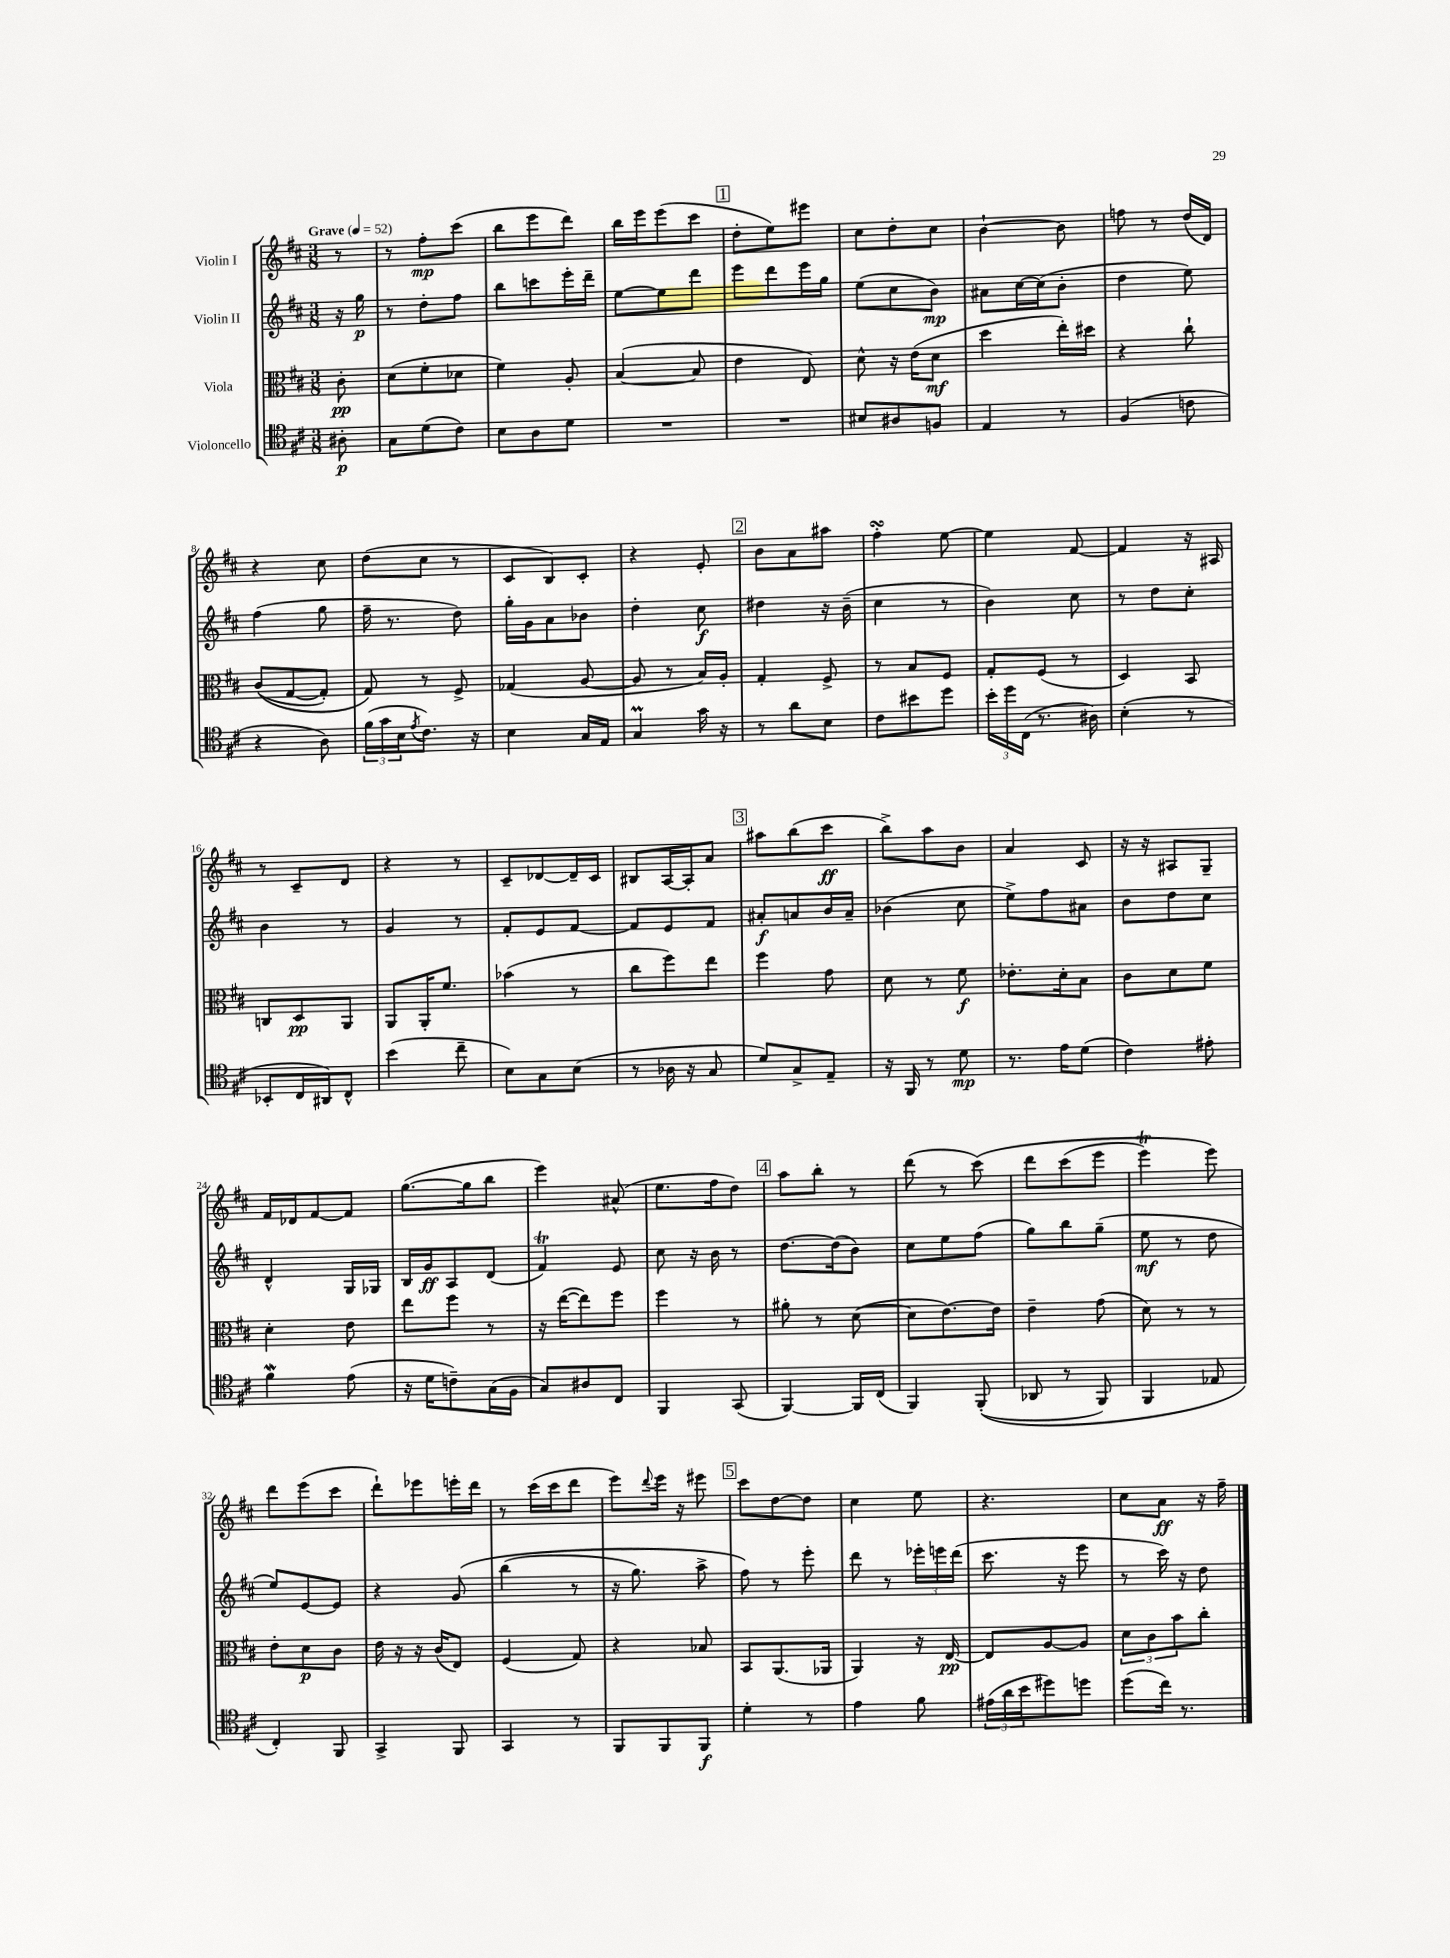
<<
\new StaffGroup <<
\new Staff = "s0" \with { instrumentName = "Violin I" } {
    \clef treble \key d \major \numericTimeSignature \time 3/8 \partial 8 \tempo "Grave" 4 = 52
    r8 |
    r8 fis''8-.\mp cis'''8( |
    b''8 e'''8 d'''8) |
    b''16 e'''16 e'''8( cis'''8 |
    \mark \markup { \box "1" } d''8-. e''8) eis'''8 |
    cis''8 d''8-. cis''8 |
    b'4~-! b'8 |
    f''8 r8 d''16( d'16) |
    r4 cis''8 |
    d''8( cis''8 r8 |
    cis'8 b8) cis'8-. |
    r4 e'8-. |
    \mark \markup { \box "2" } b'8 a'8 ais''8 |
    fis''4-.\turn e''8~ |
    e''4 fis'8~ |
    fis'4 r16 ais16 |
    r8 cis'8-- d'8 |
    r4 r8 |
    cis'8-- des'8~ des'16-- cis'16 |
    bis8 a16~ a16-. a'8 |
    \mark \markup { \box "3" } ais''8 b''8( cis'''8\ff |
    b''8->) a''8 b'8 |
    a'4 cis'8 |
    r16 r16 ais8 g8-- |
    fis'16 des'16 fis'8~ fis'8 |
    g''8.~( g''16 b''8 |
    e'''4) ais'8-^( |
    e''8. fis''16 d''8) |
    \mark \markup { \box "4" } a''8 b''8-. r8 |
    d'''8( r8 cis'''8)\( |
    d'''8 cis'''8( e'''8 |
    e'''4\trill) e'''8\) |
    d'''8 e'''8( cis'''8 |
    d'''8-!) ees'''8 e'''16-. d'''16 |
    r8 cis'''16( cis'''16 d'''8 |
    e'''8) \appoggiatura { d'''8 } e'''16 r16 eis'''8 |
    \mark \markup { \box "5" } cis'''8 d''8~ d''8 |
    cis''4 e''8 |
    r4. |
    cis''8 a'8\ff r16 fis''16-- \bar "|." |
}
\new Staff = "s1" \with { instrumentName = "Violin II" } {
    \clef treble \key d \major \numericTimeSignature \time 3/8 \partial 8
    r16 g''16\p |
    r8 d''8-. fis''8 |
    b''8 c'''8 e'''16-. d'''16-- |
    e''8~ e''8 d'''8 |
    \mark \markup { \box "1" } e'''8 d'''8 e'''16 g''16 |
    e''8( cis''8 b'8\mp) |
    ais'8 cis''16~ cis''16( b'8-. |
    d''4 e''8) |
    fis''4( g''8 |
    fis''16-- r8. d''8) |
    g''16-. g'16 a'8 bes'8 |
    d''4-. cis''8\f |
    \mark \markup { \box "2" } dis''4 r16 b'16--( |
    cis''4 r8 |
    b'4) cis''8 |
    r8 d''8 cis''8-. |
    b'4 r8 |
    g'4 r8 |
    fis'8-. e'8 fis'8~ |
    fis'8 e'8 fis'8 |
    \mark \markup { \box "3" } ais'8-.\f a'8 b'16 a'16-- |
    bes'4( cis''8 |
    e''8->) fis''8 ais'8 |
    b'8 d''8 cis''8 |
    d'4-^ g16 ges16 |
    b16 g'16\ff a8 d'8( |
    fis'4\trill) e'8 |
    cis''8 r16 b'16 r8 |
    \mark \markup { \box "4" } d''8.~ d''16( b'8) |
    cis''8 e''8 fis''8( |
    g''8) b''8 g''8--( |
    e''8\mf r8 d''8 |
    e''8) e'8~ e'8 |
    r4 g'8\( |
    b''4( r8 |
    r16 g''8.) a''8-> |
    \mark \markup { \box "5" } fis''8\) r8 e'''8-. |
    d'''8 r8 \tuplet 3/2 { ees'''16-. e'''16 d'''16( } |
    cis'''8. r16 e'''8 |
    r8 cis'''16) r16 d''8 \bar "|." |
}
\new Staff = "s2" \with { instrumentName = "Viola" } {
    \clef alto \key d \major \numericTimeSignature \time 3/8 \partial 8
    cis'8-.\pp |
    d'8( fis'8-. des'8 |
    fis'4) a8-. |
    b4~( b8 |
    \mark \markup { \box "1" } e'4 e8) |
    d'8-^ r16 e'16( d'8\mf |
    d''4 e''16-.) dis''16 |
    r4 cis''8-! |
    cis'8(\( g8~ g8-.) |
    g8\) r8 fis8-> |
    ges4( a8~ |
    a8 r8 b16) a16-. |
    \mark \markup { \box "2" } g4-. fis8-> |
    r8 b8 fis8 |
    g8-. fis8( r8 |
    d4) b,8 |
    c8 d8\pp a,8 |
    a,8 a,16-. fis'8. |
    bes'4( r8 |
    cis''8 fis''8) e''8 |
    \mark \markup { \box "3" } fis''4 g'8 |
    d'8 r8 fis'8\f |
    ees'8.-. d'16-. b8 |
    cis'8 d'8 fis'8 |
    d'4-. e'8 |
    e''8 fis''8 r8 |
    r16 e''16~( e''8) fis''8 |
    fis''4 r8 |
    \mark \markup { \box "4" } ais'8-. r8 d'8~( |
    d'8 e'8.~) e'16 |
    e'4-- g'8( |
    d'8) r8 r8 |
    e'8-. d'8\p cis'8 |
    e'16 r16 r16 cis'16( e8) |
    fis4( g8) |
    r4 bes8 |
    \mark \markup { \box "5" } b,8 a,8.( aes,16 |
    a,4) r16 e16~\pp |
    e8 a8~ a8 |
    \tuplet 3/2 { d'8 cis'8 b'8 } cis''8-. \bar "|." |
}
\new Staff = "s3" \with { instrumentName = "Violoncello" } {
    \clef tenor \key d \major \numericTimeSignature \time 3/8 \partial 8
    ais8-.\p |
    g8 d'8( cis'8) |
    b8 a8 d'8 |
    R4. |
    \mark \markup { \box "1" } R4. |
    bis8 ais8 f8 |
    e4 r8 |
    fis4( c'8 |
    r4 a8) |
    \tuplet 3/2 { fis'16( g'16 b16 } \acciaccatura { e'8 } cis'8.) r16 |
    b4 g16 e16 |
    g4\prall g'16 r16 |
    \mark \markup { \box "2" } r8 a'8 b8 |
    cis'8 bis'8 d''8 |
    \tuplet 3/2 { b'16-. d''16 cis16( } r8. ais16) |
    b4-.( r8 |
    bes,8-. cis16 ais,16) cis8-^ |
    b'4( cis''8-- |
    b8) g8 b8( |
    r8 aes16 r16 g8 |
    \mark \markup { \box "3" } d'8) g8-> e8-- |
    r16 fis,16 r8 d'8\mp |
    r8. e'16 d'8( |
    cis'4) eis'8-. |
    fis'4\mordent e'8( |
    r16 d'16 c'8--) g16( fis16 |
    g8) ais8 cis8 |
    fis,4 g,8( |
    \mark \markup { \box "4" } fis,4~) fis,16 cis16( |
    fis,4) fis,8-.(\( |
    aes,8 r8 fis,8) |
    fis,4 ees8 |
    cis4-.\) fis,8 |
    g,4-> fis,8 |
    g,4 r8 |
    fis,8 fis,8 fis,8\f |
    \mark \markup { \box "5" } d'4-. r8 |
    e'4 fis'8 |
    \tuplet 3/2 { eis'16( a'16 b'16 } dis''8) d''8 |
    d''8( cis''16) r8. \bar "|." |
}
>>
>>
